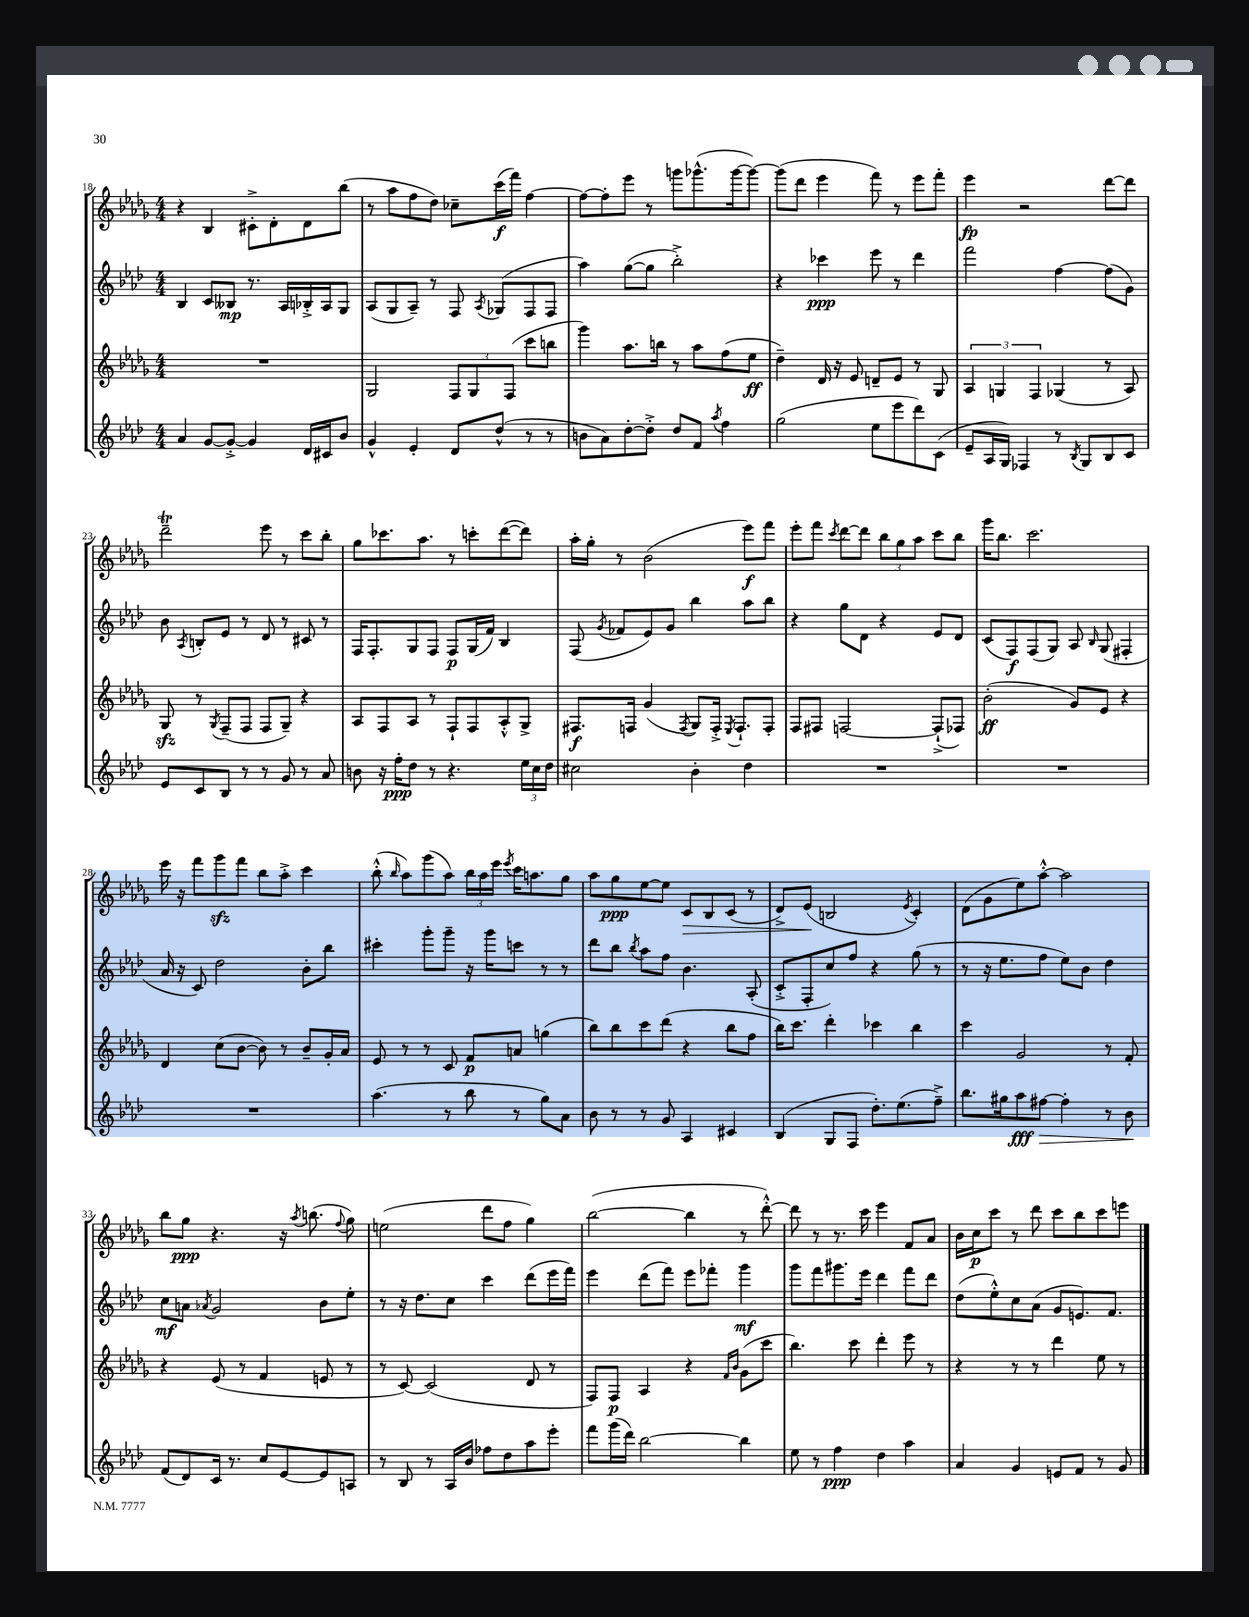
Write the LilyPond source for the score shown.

<<
\new StaffGroup <<
\new Staff = "s0" {
    \clef treble \key des \major \numericTimeSignature \time 4/4
    \autoBeamOff r4 bes4 cis'8[-.-> des'8-. des'8 bes''8]( |
    r8 aes''8[ f''8 des''8]) ces''8[-- c'''16\f( f'''16]) f''4~ |
    f''8[~ f''8-. ees'''8] r8 g'''8[ ges'''8.-^( ges'''16~ ges'''8]~) |
    ges'''8[( des'''8] ees'''4 f'''8) r8 ees'''8[ f'''8]-. |
    ees'''4\fp r2 des'''8[~ des'''8] |
    des'''2--\trill ees'''8 r8 c'''8[ bes''8]-. |
    ges''8[ ces'''8. aes''8.] r8 c'''8[-. des'''8~( des'''8]) |
    aes''16[-. ges''16]-. r8 bes'2( ees'''8[\f) f'''8] |
    ees'''8[-. f'''8] \acciaccatura { c'''8 } des'''8[~ des'''8] \tuplet 3/2 { bes''8[ ges''8 aes''8] } c'''8[ bes''8] |
    ges'''16[ bes''8.] c'''2. |
    ees'''16 r16 f'''8[ ges'''8\sfz f'''8] bes''8[ aes''8]-.-> c'''4 |
    bes''8-.-^( \grace { bes''16 } aes''8[) ges'''8( aes''8]) \tuplet 3/2 { bes''16[ aes''16 ees'''16] } \acciaccatura { ees'''8 } c'''16[ a''8. ges''8] |
    aes''8[ ges''8\ppp ees''8~ ees''8] c'8[\> bes8 c'8]( r8 |
    des'8[->) ees'8]\!( b2 \acciaccatura { ees'8 } c'4-.) |
    des'8[( ges'8 ees''8) aes''8]~-.-^ aes''2 |
    bes''8[ ges''8]\ppp r4. r16 \acciaccatura { aes''8 } b''8.( \appoggiatura { f''8 } ges''8) |
    e''2( des'''8[ f''8] ges''4) |
    bes''2~( bes''4 r8 des'''8~-.-^) |
    des'''8 r8 r8. c'''16 ees'''4 f'8[ aes'8] |
    bes'16[ c''16\p c'''8] r8 des'''8 c'''8[ bes''8 c'''8 e'''8] \bar "|." |
}
\new Staff = "s1" {
    \clef treble \key aes \major \numericTimeSignature \time 4/4
    \autoBeamOff bes4 c'8[ beses8]\mp r8. aes16[ bes16-.-> aes16 g8] |
    aes8[( g8 aes8]--) r8 f8 \acciaccatura { aes8 } ges8[( f8 f8] |
    aes''4) g''8[~( g''8] bes''2-.->) |
    r4 ces'''4\ppp ees'''8 r8 des'''4 |
    f'''2 f''4~ f''8[( g'8]) |
    bes'8 \acciaccatura { aes8 } b8[-. ees'8] r8 des'8 r8 cis'8 r8 |
    f16[ f8.-. g8 f8] f8[\p g16( f'16]) bes4 |
    f8( \acciaccatura { g'8 } fes'8[ ees'8) g'8] bes''4 aes''8[ bes''8] |
    r4 g''8[ des'8] r4 ees'8[ des'8] |
    c'8[( f8\f) f8( g8]) aes8 \grace { bes16 } g8( fis4-. |
    aes'16 r16 c'8) des''2 bes'8[-. bes''8] |
    cis'''4-. g'''8[-. g'''8]-- r16 g'''16[ c'''8] r8 r8 |
    des'''8[ bes''8] \acciaccatura { bes''8 } aes''8[ f''8] bes'4. aes8-.( |
    c'8[-.-> f8-. c''8) f''8] r4 g''8( r8 |
    r8 r16 ees''8.[ f''8] ees''8[) bes'8] des''4 |
    c''8[\mf a'8] \acciaccatura { aes'8 } g'2 bes'8[ ees''8]-. |
    r8 r16 des''8.[ c''8] c'''4 des'''8[( ees'''16 f'''16]) |
    ees'''4 des'''8[( f'''8]) ees'''8[ fes'''8]-. g'''4\mf |
    g'''8[ f'''8 gis'''8. ees'''16] des'''4 f'''8[ des'''8] |
    des''8[( ees''8-.-^) c''8 aes'8]( g'8[ e'8.) f'8.] \bar "|." |
}
\new Staff = "s2" {
    \clef treble \key des \major \numericTimeSignature \time 4/4
    \autoBeamOff R1 |
    ges2 \tuplet 3/2 { f8[ ges8 f8]( } c'''8[ b''8] |
    ges'''4) aes''8.[ b''16] r8 aes''8[ f''8( ees''8]\ff |
    des''4--) des'16 r16 ees'8 d'8[-- ees'8] r8 ges8 |
    \tuplet 3/2 { aes4 g4 f4 } ges4( r8 aes8) |
    ges8\sfz r8 \acciaccatura { ges8 } f8[--( f8] f8[ ges8]--) r4 |
    aes8[ f8 aes8] r8 f8[-! f8 aes8-.-^ ges8]-> |
    fis8.[\f f16] ges'4( \acciaccatura { f8 } ges8[) f16]-.-> \acciaccatura { ees8 } f8.[-! f8]-. |
    f8[ fis8] f2~ f8[-!->( fes8]) |
    bes'2-.\ff( ges'8[) ees'8] r4 |
    des'4 c''8[( bes'8]~ bes'8) r8 bes'8[-- ges'16-. aes'16] |
    ees'8 r8 r8 c'8 f'8[\p a'8] g''4( |
    bes''8[) bes''8 c'''8 des'''8]( r4 bes''8[ f''8] |
    bes''16[) c'''8.] des'''4-. ces'''4 bes''4 |
    c'''4 ges'2 r8 f'8-. |
    r4 ees'8( r8 f'4 e'8 r8 |
    r8 c'8~) c'2( des'8 r8 |
    f8[) f8]\p aes4 r4 \grace { f'16[ bes'16] } ges'8[( c'''8] |
    bes''4.) c'''8 des'''4-. ees'''8 r8 |
    r4 r8 r8 des'''4 ees''8 r8 \bar "|." |
}
\new Staff = "s3" {
    \clef treble \key aes \major \numericTimeSignature \time 4/4
    \autoBeamOff aes'4 g'8[~ g'8]~-.-> g'4 des'16[ cis'16 bes'8] |
    g'4-^ ees'4-. des'8[ des''8]-^( r8 r8 |
    b'8[ aes'8) des''8~-. des''8]-.-> des''8[ f'8] \acciaccatura { aes''8 } f''4 |
    g''2( ees''8[ ees'''8 des'''8) c'8]( |
    ees'8[-- aes16 g16]) fes4 r8 \acciaccatura { bes8 } g8[ bes8 c'8] |
    ees'8[ c'8 bes8] r8 r8 g'8 r8 aes'8 |
    b'8 r16 f''16[-.\ppp des''8] r8 r4. \tuplet 3/2 { ees''16[ c''16 des''16] } |
    cis''2 bes'4-. des''4 |
    R1 |
    R1 |
    R1 |
    aes''4.( r8 bes''8 r8 g''8[) aes'8] |
    bes'8 r8 r8 g'8 aes4 cis'4 |
    bes4( g8[ f8] des''8.[-.) ees''8.( f''8]--->) |
    bes''8.[ gis''16 aes''8\fff fis''8]~\> fis''4-. r8 bes'8\! |
    f'8[( des'8) c'16] r8. c''8[ ees'8~ ees'8 a8] |
    r8 bes8 r8 aes16[ bes'16] fes''8[ des''8 aes''8 ees'''8]-. |
    f'''8[ g'''16( des'''16]) bes''2~ bes''4 |
    ees''8 r8 f''4\ppp des''4 aes''4 |
    aes'4 g'4 e'8[ f'8] r8 g'8 \bar "|." |
}
>>
>>
\layout { \context { \Score currentBarNumber = #18 } }
